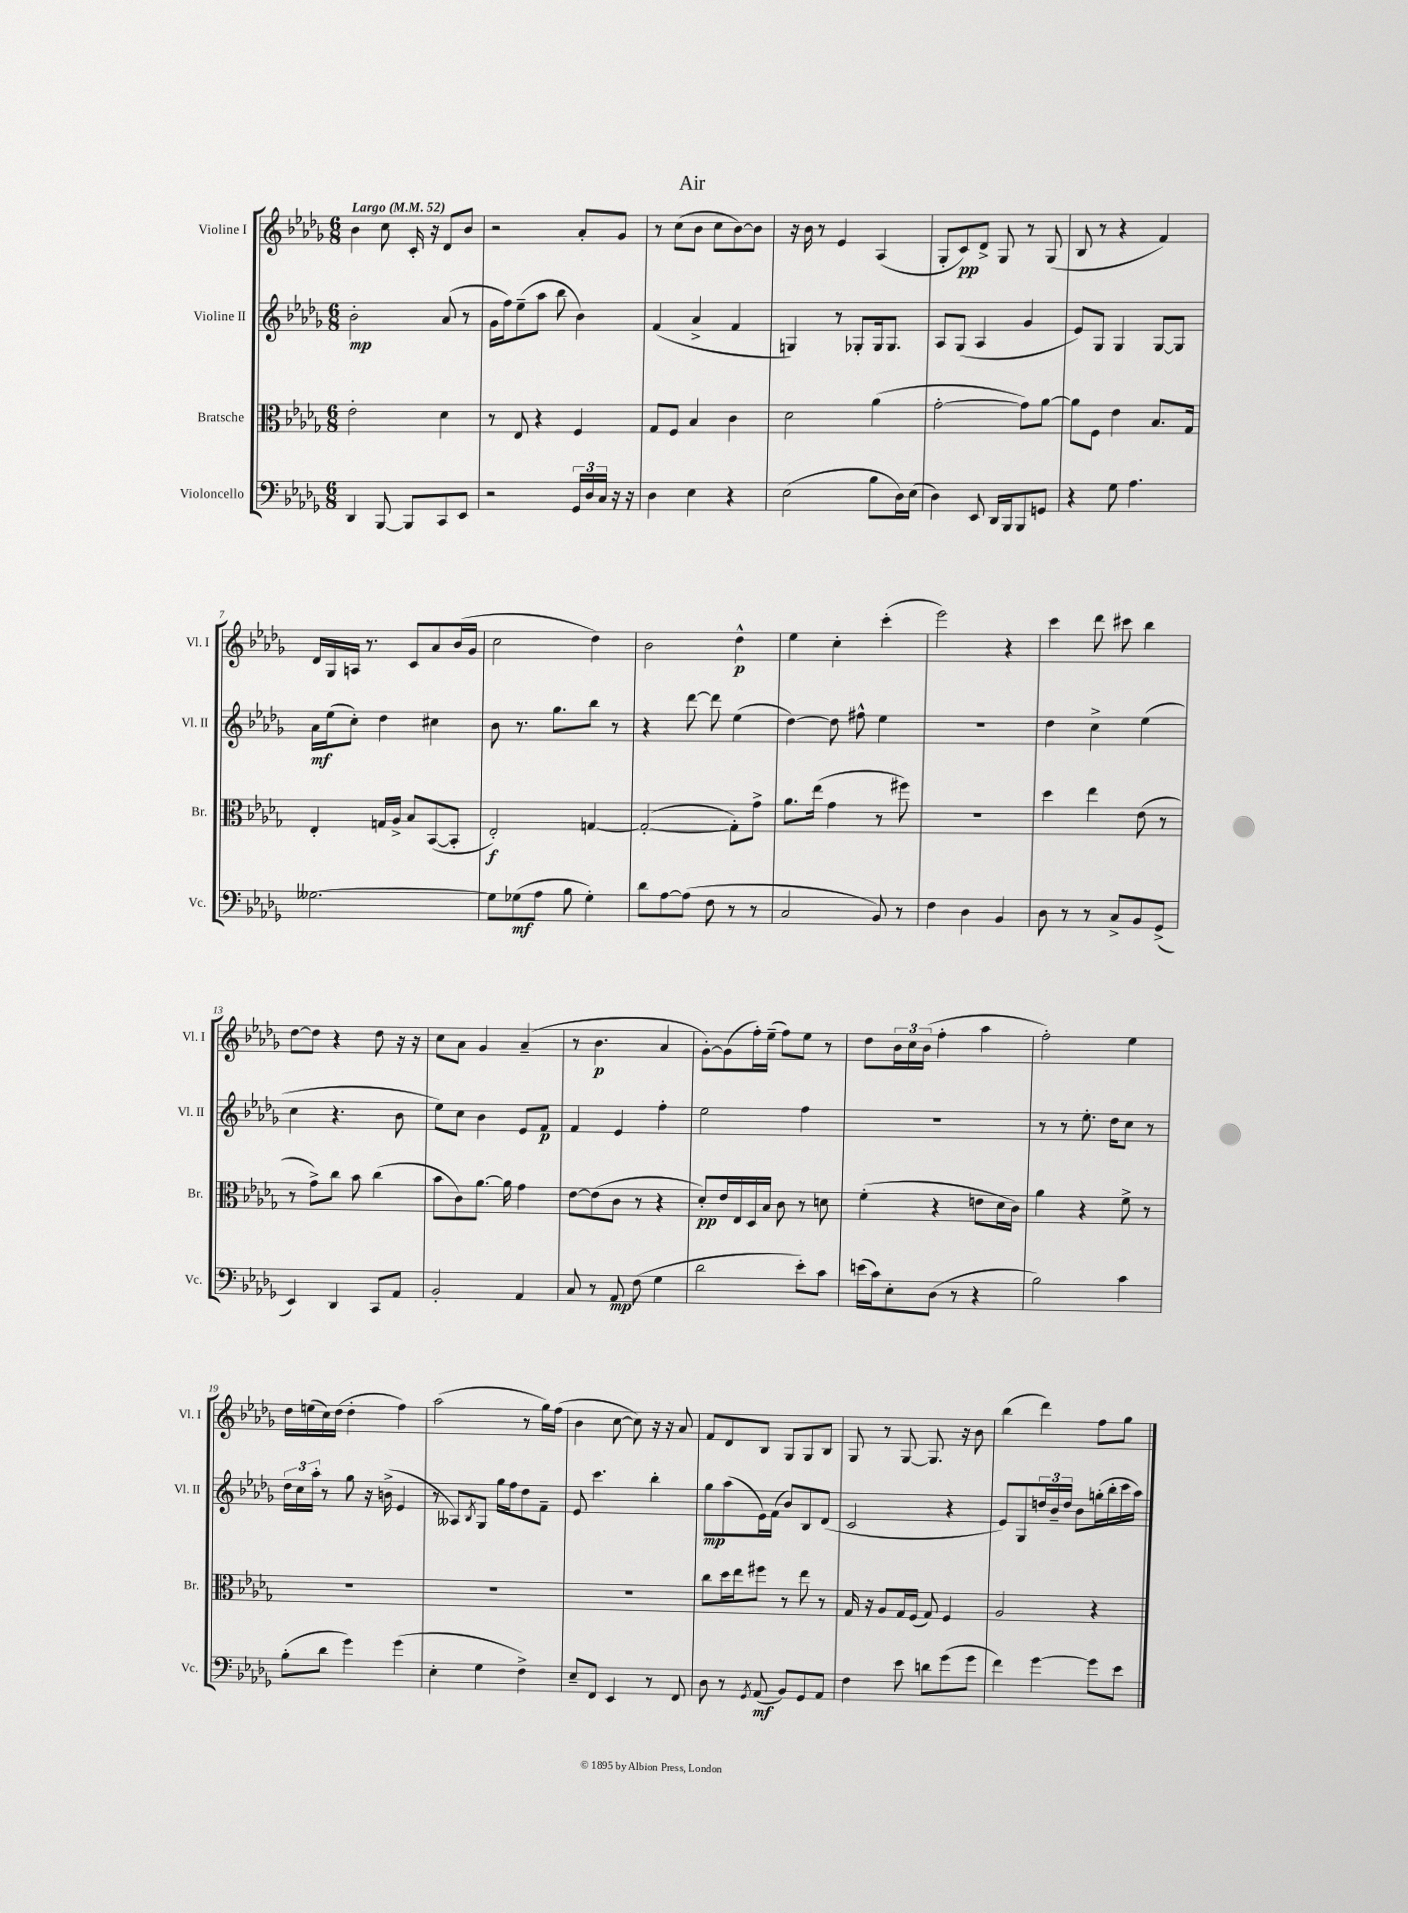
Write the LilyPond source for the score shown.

\header { title = "Air" }
<<
\new StaffGroup <<
\new Staff = "s0" \with { instrumentName = "Violine I" shortInstrumentName = "Vl. I" } {
    \clef treble \key des \major \numericTimeSignature \time 6/8 \tempo "Largo" 4 = 52
    bes'4 c''8 c'16-. r16 des'8 bes'8 |
    r2 aes'8-. ges'8 |
    r8 c''8( bes'8 c''8 bes'8~) bes'8 |
    r16 bes'16 r8 ees'4 aes4( |
    ges8-. c'8\pp) des'8-> ges8 r8 ges8( |
    bes8 r8 r4 f'4) |
    des'16 ges16 a16 r8. c'8 aes'8 bes'16( ges'16 |
    c''2 des''4) |
    bes'2 des''4-^\p |
    ees''4 c''4-. c'''4-.( |
    ees'''2) r4 |
    c'''4 des'''8 cis'''8 bes''4 |
    des''8~ des''8 r4 des''8 r16 r16 |
    c''8 aes'8 ges'4 aes'4--( |
    r8 bes'4.\p aes'4 |
    ges'8~-.) ges'8( f''16-.) ees''16--( f''8) ees''8 r8 |
    des''8 \tuplet 3/2 { bes'16 c''16 bes'16( } f''4-. aes''4 |
    f''2-.) ees''4 |
    des''16 e''16( c''16) des''16( des''4-. f''4) |
    aes''2( r8 ges''16) f''16( |
    bes'4 c''8~ c''8) r16 r16 aes'8 |
    f'8 des'8 bes8 ges8 ges8 bes8 |
    ges8 r8 ges8~ ges8. r16 bes'8 |
    bes''4( des'''4) f''8 ges''8 \bar "|." |
}
\new Staff = "s1" \with { instrumentName = "Violine II" shortInstrumentName = "Vl. II" } {
    \clef treble \key des \major \numericTimeSignature \time 6/8
    bes'2-.\mp aes'8( r8 |
    ges'16 f''16) ees''8--( aes''8 bes''8 bes'4) |
    f'4( aes'4-> f'4 |
    g4) r8 ges8-. ges16 ges8. |
    aes8 ges8( aes4 ges'4 |
    ees'8) ges8 ges4 ges8~ ges8 |
    aes'16\mf ees''16( c''8-.) des''4 cis''4 |
    bes'8 r8. ges''8. bes''8 r8 |
    r4 des'''8~ des'''8 ees''4( |
    des''4~) des''8 fis''8-^ ees''4 |
    R2. |
    des''4 c''4-> ees''4( |
    c''4 r4. bes'8 |
    ees''8) c''8 bes'4 ees'8 f'8\p |
    f'4 ees'4 f''4-. |
    ees''2 f''4 |
    R2. |
    r8 r8 ees''8.-. des''16 c''8 r8 |
    \tuplet 3/2 { des''16 c''16 aes''16-. } r8 ges''8 r16 b'16->( ees'4 |
    r8 aeses8) \acciaccatura { bes8 } ges8 ges''16 f''16 des''8 f'8-- |
    ees'8 c'''4. bes''4-. |
    ges''8\mp aes''8( ees'16) f'16( bes'8) bes8 des'8( |
    c'2 r4 |
    ees'8) ges8 \tuplet 3/2 { d''16 bes'16-- d''16 } bes'8 g''16-.( bes''16-. c'''16 aes''16) \bar "|." |
}
\new Staff = "s2" \with { instrumentName = "Bratsche" shortInstrumentName = "Br." } {
    \clef alto \key des \major \numericTimeSignature \time 6/8
    ees'2-. des'4 |
    r8 ees8 r4 f4 |
    ges8 f8 bes4 c'4 |
    des'2 aes'4( |
    ges'2~-. ges'8) aes'8~ |
    aes'8 f8 ees'4 bes8. ges16 |
    ees4-. g16 aes16-> bes8 bes,8~( bes,8-. |
    ees2-.\f) g4~ |
    g2~-.( g8-.) ges'8-> |
    aes'8. ees''16( ges'4 r8 fis''8) |
    R2. |
    des''4 ees''4 ees'8( r8 |
    r8 ges'8->) c''8 bes'8 c''4( |
    bes'8 c'8) aes'8.~ aes'16 ges'4 |
    ees'8~ ees'8( c'8 r8 r4 |
    des'8-.\pp) ees'16 ees16 des16 bes16 c'8 r8 d'8 |
    f'4-.( r4 e'8 des'16 c'16) |
    aes'4 r4 f'8-> r8 |
    R2. |
    R2. |
    R2. |
    c''8 des''16 ees''16 fis''8 r8 ees''8 r8 |
    ges16 r16 aes8 ges16 f16( ges8) f4 |
    aes2 r4 \bar "|." |
}
\new Staff = "s3" \with { instrumentName = "Violoncello" shortInstrumentName = "Vc." } {
    \clef bass \key des \major \numericTimeSignature \time 6/8
    des,4 bes,,8~ bes,,8 c,8 ees,8 |
    r2 \tuplet 3/2 { ges,16 des16 c16 } r16 r16 |
    des4 ees4 r4 |
    ees2( bes8 des16) ees16( |
    des4) ees,8 des,16 bes,,16 bes,,8 g,8 |
    r4 ges8 aes4. |
    geses2.~ |
    geses8 ges8\mf( aes8 bes8 ges4-.) |
    des'8 aes8~ aes8( f8 r8 r8 |
    c2 bes,8) r8 |
    f4 des4 bes,4 |
    des8 r8 r8 c8-> bes,8 ges,8->( |
    ees,4) des,4 c,8 aes,8 |
    bes,2-. aes,4 |
    c8 r8 aes,8\mp f8( ges4 |
    des'2 ees'8-.) c'8 |
    e'16( c'16) ees8-. des8( r8 r4 |
    bes2) c'4 |
    bes8-.( des'8 ges'4) ges'4( |
    ees4-. ges4 f4->) |
    ees8-- f,8 ees,4 r8 f,8 |
    des8 r8 \acciaccatura { ges,8 } aes,8\mf( bes,8) ges,8 aes,8 |
    f4 ees'8 d'8 ges'8( ges'8 |
    f'4) ges'4~ ges'8 ees'8 \bar "|." |
}
>>
>>
